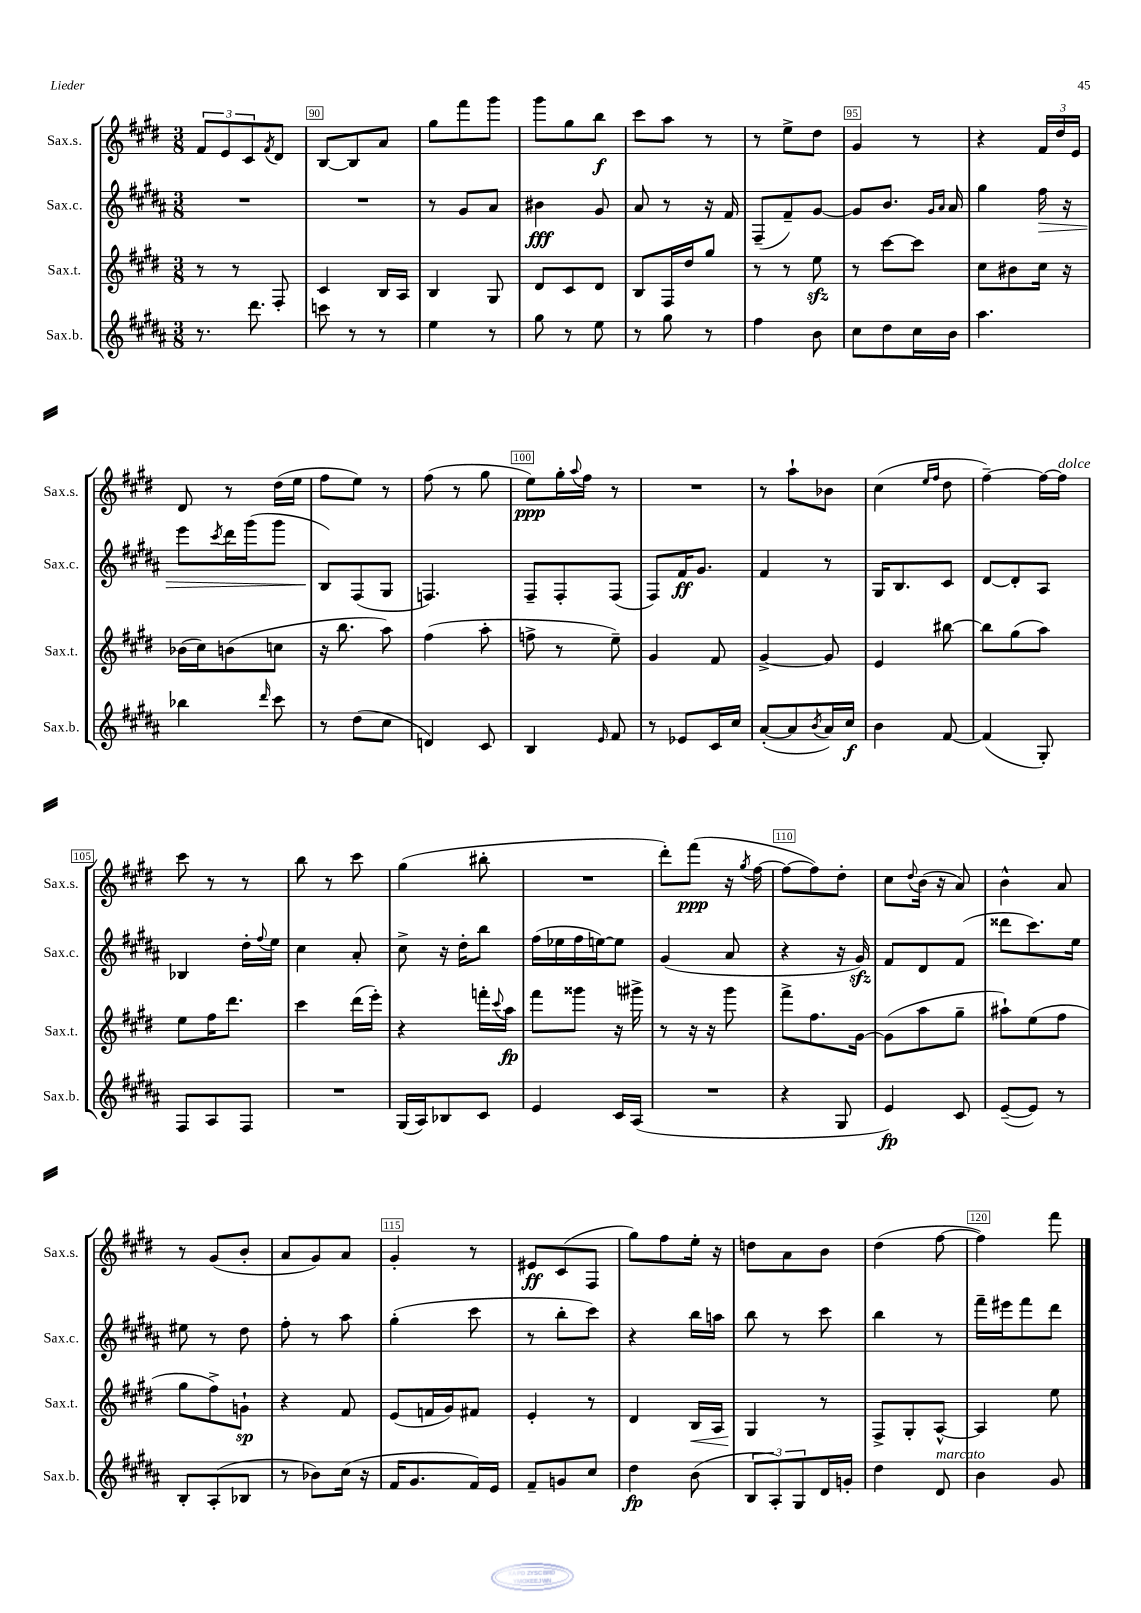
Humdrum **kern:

**kern	**dynam	**kern	**dynam	**kern	**dynam	**kern	**dynam
*part4	*part4	*part3	*part3	*part2	*part2	*part1	*part1
*staff4	*staff4	*staff3	*staff3	*staff2	*staff2	*staff1	*staff1
*I"Sax.b.	*	*I"Sax.t.	*	*I"Sax.c.	*	*I"Sax.s.	*
*I'Sax.b.	*	*I'Sax.t.	*	*I'Sax.c.	*	*I'Sax.s.	*
*clefG2	*	*clefG2	*	*clefG2	*	*clefG2	*
*k[f#c#g#d#a#]	*	*k[f#c#g#d#]	*	*k[f#c#g#d#a#]	*	*k[f#c#g#d#]	*
*M3/8	*	*M3/8	*	*M3/8	*	*M3/8	*
=89	=89	=89	=89	=89	=89	=89	=89
8.r	.	8r	.	4.r	.	12f#/L	.
.	.	.	.	.	.	12e/	.
.	.	8r	.	.	.	.	.
.	.	.	.	.	.	12c#/	.
8.ddd#\	.	.	.	.	.	.	.
.	.	.	.	.	.	8qf#/	.
.	.	8F#'/	.	.	.	8d#/J	.
=90	=90	=90	=90	=90	=90	=90	=90
8cccn\	.	4c#/	.	4.r	.	[8B/L	.
8r	.	.	.	.	.	8B/]	.
8r	.	16B/LL	.	.	.	8a/J	.
.	.	16A/JJ	.	.	.	.	.
=91	=91	=91	=91	=91	=91	=91	=91
4ee\	.	4B/	.	8r	.	8gg#\L	.
.	.	.	.	8g#/L	.	8fff#\	.
8r	.	8G#/	.	8a#/J	.	8ggg#\J	.
=92	=92	=92	=92	=92	=92	=92	=92
8gg#\	.	8d#/L	.	4b#X\	fff	8ggg#\L	.
8r	.	8c#/	.	.	.	8gg#\	.
8ee\	.	8d#/J	.	8g#/	.	8bb\J	f
=93	=93	=93	=93	=93	=93	=93	=93
8r	.	8B/L	.	8a#/	.	8ccc#\L	.
8gg#\	.	16F#/L	.	8r	.	8aa\J	.
.	.	16dd#/J	.	.	.	.	.
8r	.	8gg#/J	.	16r	.	8r	.
.	.	.	.	16f#/	.	.	.
=94	=94	=94	=94	=94	=94	=94	=94
4ff#\	.	8r	.	(8F#~/L	.	8r	.
.	.	8r	.	8f#~/)	.	8ee^\L	.
8b\	.	8eezz\	.	[8g#/J	.	8dd#\J	.
=95	=95	=95	=95	=95	=95	=95	=95
8cc#\L	.	8r	.	8g#/L]	.	4g#/	.
8dd#\	.	[8ccc#\L	.	8.b/J	.	.	.
16cc#\L	.	8ccc#\J]	.	.	.	8r	.
.	.	.	.	16qqg#/LL	.	.	.
.	.	.	.	16qqa#/JJ	.	.	.
16b\JJ	.	.	.	16a#/	.	.	.
=96	=96	=96	=96	=96	=96	=96	=96
4.aa#\	.	8cc#\L	.	4gg#\	.	4r	.
.	.	8b#X\	.	.	.	.	.
!	!	!	!	!	!LO:HP:b	!	!
.	.	16cc#\Jk	.	16ff#\	>	24f#/LL	.
.	.	.	.	.	.	24dd#/	.
.	.	16r	.	16r	.	.	.
.	.	.	.	.	.	24e/JJ	.
!!LO:LB:g=z
=97	=97	=97	=97	=97	=97	=97	=97
4bb-X\	.	(16b-X\LL	.	8eee\L	.	8d#/	.
.	.	16cc#\J)	.	.	.	.	.
.	.	.	.	8qccc#/	.	.	.
.	.	(8bn\	.	16ddd#\L	.	8r	.
.	.	.	.	(16ggg#\J	.	.	.
16qqddd#/	.	.	.	.	.	.	.
8ccc#\	.	8ccn\J	.	8ggg#\J	.	(16dd#\LL	.
.	.	.	.	.	.	16ee\JJ	.
=98	=98	=98	=98	=98	=98	=98	=98
8r	.	16r	.	8B/L)	.	8ff#\L	.
.	.	8.bb\	.	.	.	.	.
(8dd#\L	.	.	.	(8F#/	]	8ee\J)	.
8cc#\J	.	8aa\)	.	8G#/J	.	8r	.
=99	=99	=99	=99	=99	=99	=99	=99
4dn/)	.	(4ff#\	.	4.Fn/)	.	(8ff#\	.
.	.	.	.	.	.	8r	.
8c#/	.	8aa'\	.	.	.	8gg#\	.
=100	=100	=100	=100	=100	=100	=100	=100
4B/	.	8ffn^\	.	8F#~/L	.	8ee\L)	ppp
.	.	8r	.	8F#'/	.	16gg#'\L	.
.	.	.	.	.	.	8qqaa/	.
.	.	.	.	.	.	16ff#\JJ	.
16qqe/	.	.	.	.	.	.	.
8f#/	.	8ee~\)	.	(8F#/J	.	8r	.
=101	=101	=101	=101	=101	=101	=101	=101
8r	.	4g#/	.	8F#/L)	.	4.r	.
8e-X/L	.	.	.	16f#/K	ff	.	.
.	.	.	.	8.g#/J	.	.	.
16c#/L	.	8f#/	.	.	.	.	.
16cc#/JJ	.	.	.	.	.	.	.
=102	=102	=102	=102	=102	=102	=102	=102
([8a#'/L	.	[4g#^/	.	4f#/	.	8r	.
8a#/]	.	.	.	.	.	8aa`\L	.
8qb/	.	.	.	.	.	.	.
16a#/L)	.	8g#/]	.	8r	.	8b-X\J	.
16cc#/JJ	f	.	.	.	.	.	.
=103	=103	=103	=103	=103	=103	=103	=103
4b\	.	4e/	.	16G#/KL	.	(4cc#\	.
.	.	.	.	8.B/	.	.	.
.	.	.	.	.	.	16qqee/LL	.
.	.	.	.	.	.	16qqff#/JJ	.
[8f#/	.	[8bb#X\	.	8c#/J	.	8dd#\	.
=104	=104	=104	=104	=104	=104	=104	=104
(4f#/]	.	8bb#\L]	.	[8d#/L	.	[4ff#~\)	.
.	.	(8gg#\	.	8d#'/]	.	.	.
8G#'/)	.	8aa\J)	.	8A#/J	.	16ff#\LL_	.
!	!	!	!	!	!	!LO:TX:a:i:t=dolce	!
.	.	.	.	.	.	16ff#\JJ]	.
!!LO:LB:g=z
=105	=105	=105	=105	=105	=105	=105	=105
8F#/L	.	8ee\L	.	4B-X/	.	8ccc#\	.
8A#/	.	16ff#\K	.	.	.	8r	.
.	.	8.ddd#\J	.	.	.	.	.
8F#/J	.	.	.	16dd#'\LL	.	8r	.
.	.	.	.	8qqff#/	.	.	.
.	.	.	.	16ee\JJ	.	.	.
=106	=106	=106	=106	=106	=106	=106	=106
4.r	.	4ccc#\	.	4cc#\	.	8bb\	.
.	.	.	.	.	.	8r	.
.	.	(16ddd#\LL	.	8a#'/	.	8ccc#\	.
.	.	16eee'\JJ)	.	.	.	.	.
=107	=107	=107	=107	=107	=107	=107	=107
(16G#/LL	.	4r	.	8cc#^\	.	(4gg#\	.
16A#/J)	.	.	.	.	.	.	.
8B-X/	.	.	.	16r	.	.	.
.	.	.	.	16dd#'\KL	.	.	.
8c#/J	.	16fffn'\LL	.	8bb\J	.	8bb#X'\	.
.	.	8qqccc#/	.	.	.	.	.
.	.	16aa\JJ	fp	.	.	.	.
=108	=108	=108	=108	=108	=108	=108	=108
4e/	.	8fff#\L	.	(16ff#\LL	.	4.r	.
.	.	.	.	16ee-X\	.	.	.
.	.	8ggg##X\J	.	16ff#\	.	.	.
.	.	.	.	[16een\J)	.	.	.
16c#/LL	.	16r	.	8ee\J]	.	.	.
(16A#/JJ	.	16ggg#X^\	.	.	.	.	.
=109	=109	=109	=109	=109	=109	=109	=109
4.r	.	8r	.	(4g#/	.	8ddd#'\L)	.
.	.	16r	.	.	.	(8fff#\J	ppp
.	.	16r	.	.	.	.	.
.	.	8ggg#\	.	8a#/	.	16r	.
.	.	.	.	.	.	8qgg#/	.
.	.	.	.	.	.	[16ff#\	.
=110	=110	=110	=110	=110	=110	=110	=110
4r	.	8fff#^\L	.	4r	.	8ff#\L_	.
.	.	8.ff#\	.	.	.	8ff#\])	.
8G#/	.	.	.	16r	.	8dd#'\J	.
.	.	[16g#\Jk	.	16g#zz/)	.	.	.
=111	=111	=111	=111	=111	=111	=111	=111
4e/)	fp	(8g#\L]	.	8f#/L	.	8cc#\L	.
.	.	.	.	.	.	8qqdd#/	.
.	.	8aa\	.	8d#/	.	(16b\Jk	.
.	.	.	.	.	.	16r	.
8c#/	.	8gg#~\J	.	(8f#/J	.	8a/)	.
=112	=112	=112	=112	=112	=112	=112	=112
([8e~/L	.	8aa#X`\L)	.	8ddd##X\L	.	4b^^\	.
8e/J])	.	(8ee\	.	8.ccc#\)	.	.	.
8r	.	8ff#\J	.	.	.	8a/	.
.	.	.	.	16ee\Jk	.	.	.
!!LO:LB:g=z
=113	=113	=113	=113	=113	=113	=113	=113
8B'/L	.	8gg#\L	.	8ee#X\	.	8r	.
(8A#'/	.	8ff#^\)	.	8r	.	(8g#/L	.
8B-X/J	.	8gn`\J	sp	8dd#\	.	8b'/J	.
=114	=114	=114	=114	=114	=114	=114	=114
8r	.	4r	.	8ff#'\	.	8a/L	.
8b-X\L)	.	.	.	8r	.	8g#/)	.
(16cc#\Jk	.	8f#/	.	8aa#\	.	8a/J	.
16r	.	.	.	.	.	.	.
=115	=115	=115	=115	=115	=115	=115	=115
16f#/KL	.	(8e/L	.	(4gg#'\	.	4g#'/	.
8.g#/	.	.	.	.	.	.	.
.	.	16fn/L	.	.	.	.	.
.	.	16g#/J)	.	.	.	.	.
16f#/L)	.	8f#X/J	.	8ccc#\	.	8r	.
16e/JJ	.	.	.	.	.	.	.
=116	=116	=116	=116	=116	=116	=116	=116
8f#~/L	.	4e'/	.	8r	.	8e#X/L	ff
8gn/	.	.	.	8bb'\L	.	(8c#/	.
8cc#/J	.	8r	.	8ccc#\J)	.	8F#/J	.
=117	=117	=117	=117	=117	=117	=117	=117
4dd#\	fp	4d#/	.	4r	.	8gg#\L)	.
.	.	.	.	.	.	8ff#\	.
!	!	!	!LO:HP:b	!	!	!	!
(8b\	.	16B/LL	<	16bb\LL	.	16ee'\Jk	.
.	.	16A/JJ	.	16aan\JJ	.	16r	.
=118	=118	=118	=118	=118	=118	=118	=118
12B/L	.	4G#/	.	8bb\	.	8ddn\L	.
12A#'/)	.	.	.	.	.	.	.
.	.	.	.	8r	.	8a\	.
12G#/	.	.	.	.	.	.	.
16d#/L	.	8r	[	8ccc#\	.	8b\J	.
16gn'/JJ	.	.	.	.	.	.	.
=119	=119	=119	=119	=119	=119	=119	=119
4dd#\	.	8F#^/L	.	4bb\	.	(4dd#\	.
.	.	8G#'/	.	.	.	.	.
!LO:TX:a:i:t=marcato	!	!	!	!	!	!	!
8d#/	.	[8A^^/J	.	8r	.	[8ff#\	.
=120	=120	=120	=120	=120	=120	=120	=120
4b\	.	4A/]	.	16fff#~\LL	.	4ff#\])	.
.	.	.	.	16eee#X\J	.	.	.
.	.	.	.	8fff#\	.	.	.
8g#/	.	8ee\	.	8ddd#\J	.	8fff#\	.
==	==	==	==	==	==	==	==
*-	*-	*-	*-	*-	*-	*-	*-
